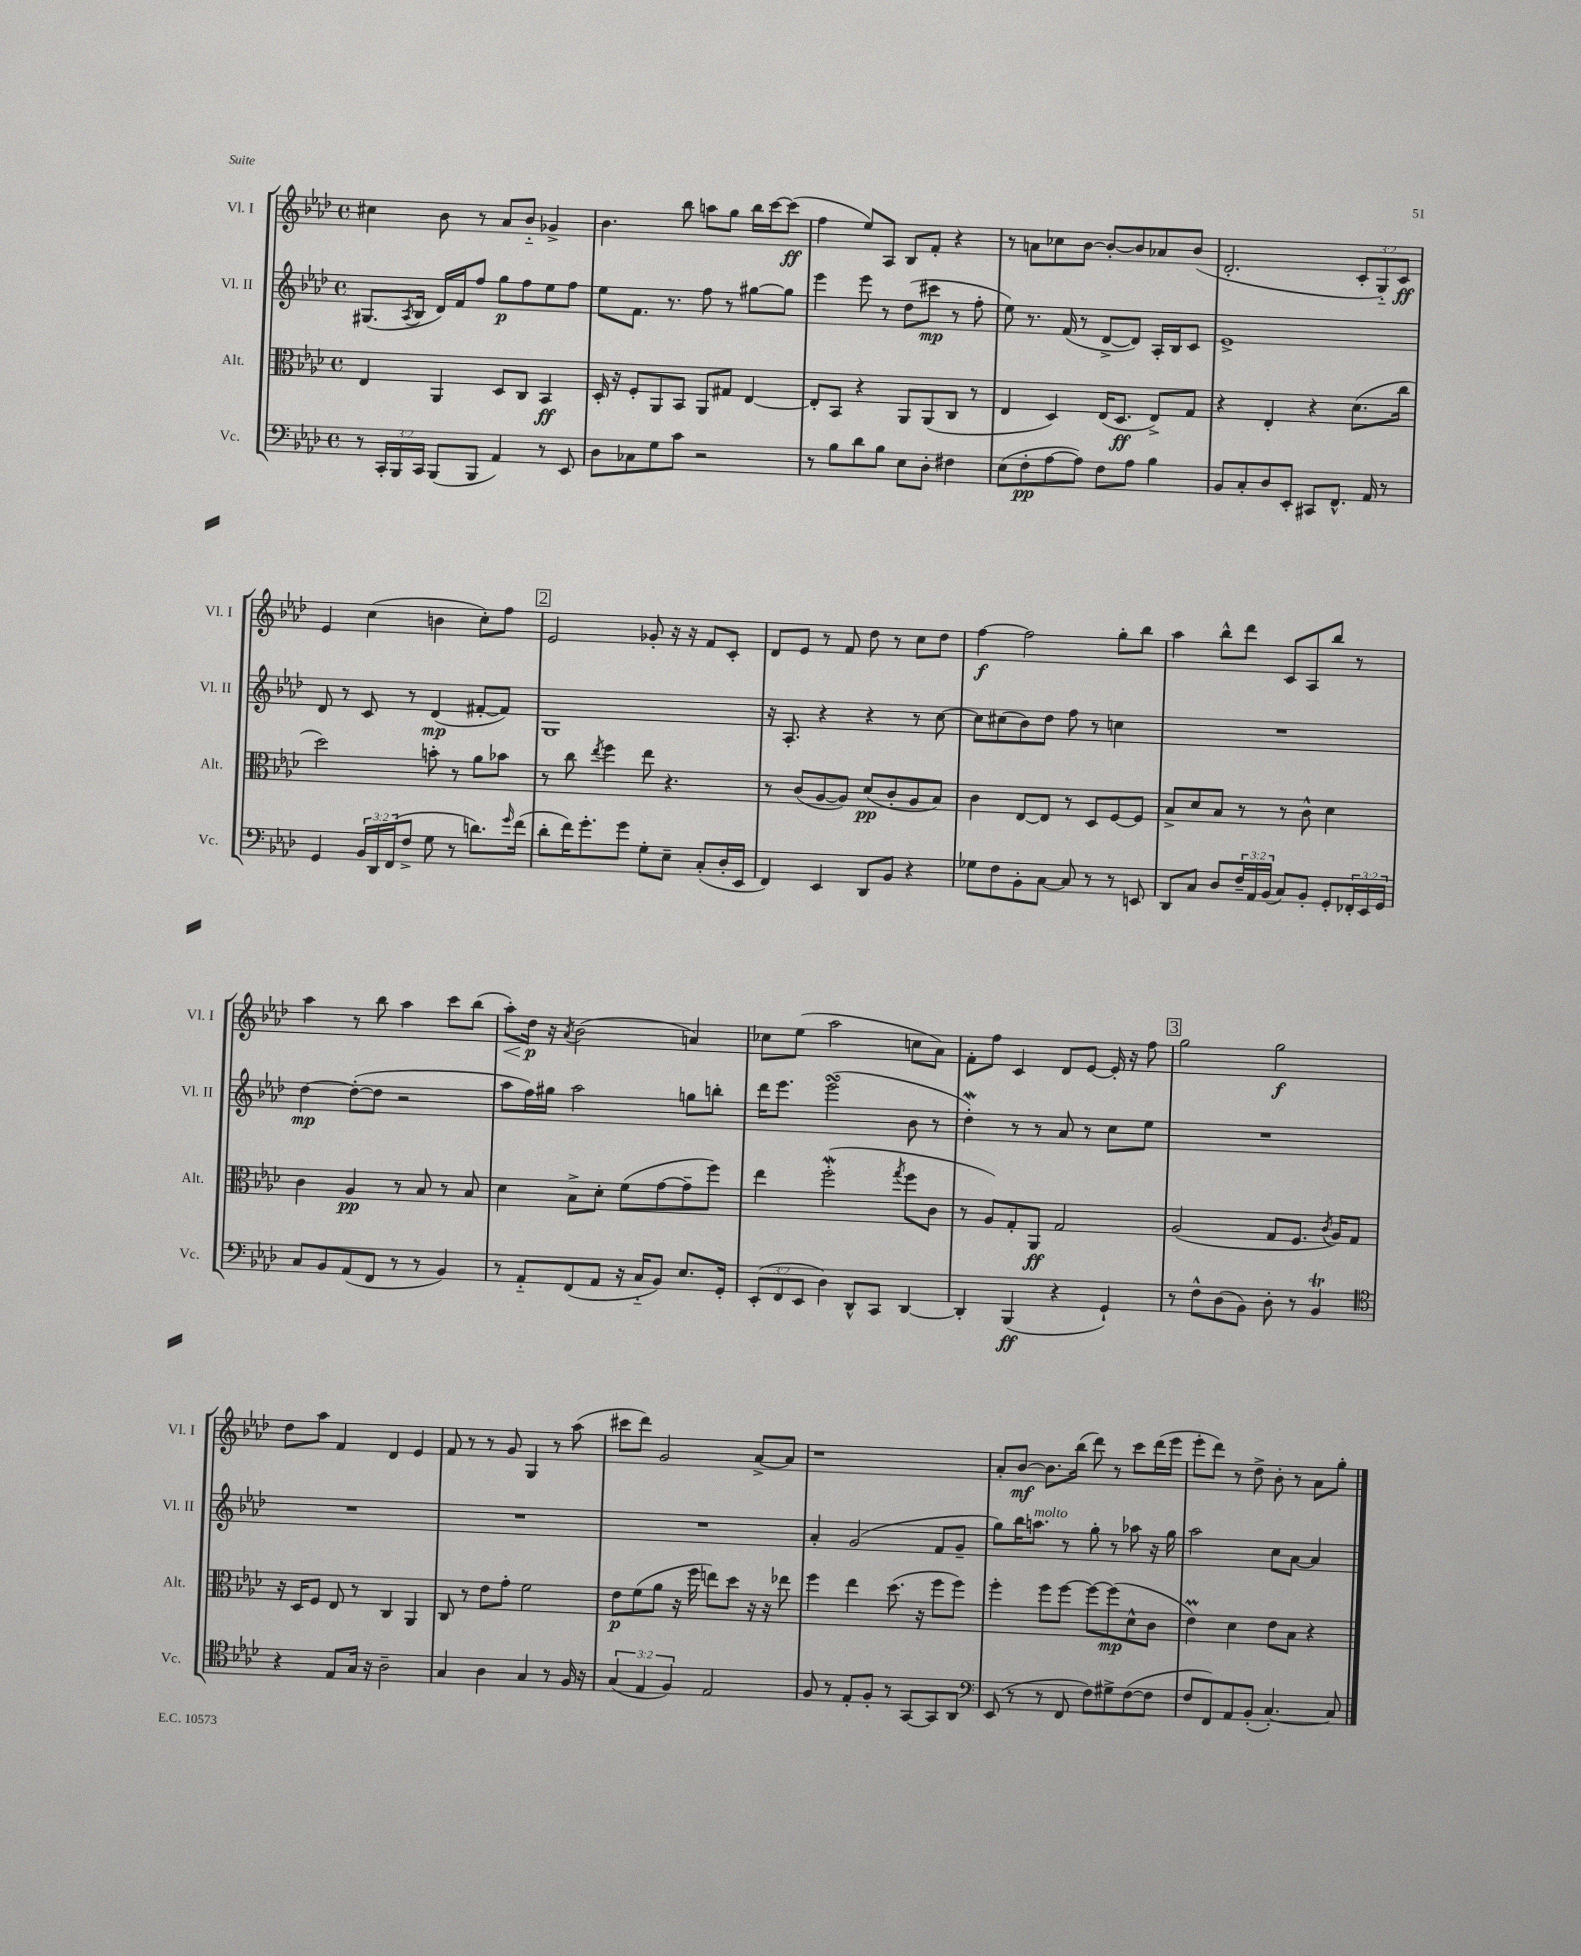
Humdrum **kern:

**kern	**kern	**kern	**kern
*staff4	*staff3	*staff2	*staff1
*clefF4	*clefC3	*clefG2	*clefG2
*k[b-e-a-d-]	*k[b-e-a-d-]	*k[b-e-a-d-]	*k[b-e-a-d-]
*M4/4	*M4/4	*M4/4	*M4/4
*met(c)	*met(c)	*met(c)	*met(c)
8r	4E-/	(8.G#/L	4cc#\
24CC'/LL	.	.	.
24BBB-/	.	.	.
.	.	8qA-/	.
.	.	16B-/Jk	.
24CC/JJ	.	.	.
(8BBB-/L	4AA-/	16d-/LL)	8b-\
.	.	16f/J	.
8BBB-/J	.	8ff/J	8r
4AA-/)	8D-/L	8gg\L	8a-/L
.	8C/J	8ff\	8b-'~/J
8r	4BB-/	8ee-\	4g-^/
8EE-/	.	8ff\J	.
=	=	=	=
8D-\L	16D-'/	8ee-\L	4.b-\
.	16r	.	.
8C-\	8F'/L	8.f\J	.
8G\	8AA-/	.	.
.	.	8.r	.
8c\J	8BB-/J	.	8bb-\
2r	8AA-/L	8ff\	8aa\L
.	8G#/J	8r	8gg\J
.	[4E-/	[8gg#\L	16bb-\LL
.	.	.	[16ccc\J
.	.	8gg#\]J	(8ccc\]J
=	=	=	=
8r	8E-'/]L	4eee-\	4ff\
8B-\L	8BB-/J	.	.
8d-\	4r	8eee-\	8ee-/L)
8B-\J	.	8r	8A-/J
8E-\L	8AA-/L	(8dd-\L	8B-/L
8D-'\J	(8AA-/	8ccc#\J	8f'/J
4F#\	8C/J	8r	4r
.	8r	8ff'\	.
=	=	=	=
(8E-\L	4E-/	8ee-\)	8r
8F'\	.	8.r	8a\L
[8A-\	4D-/)	.	8cc-\
.	.	(16f/	.
8A-\]J)	.	8r	[8b-\J
8F\L	(16E-/LK	[8d-^/L	8b-'/_L
.	8.D-/J	.	.
8A-\J	.	8d-/]J)	8b-/]
4B-\	8E-^/L)	16A-'/LL	8a-/
.	.	16B-/J	.
.	8G/J	8c/J	(8b-/J
=	=	=	=
8BB-/L	4r	1e-^	2.d-'/
8C'/	.	.	.
8D-/	4E-'/	.	.
8EE-'/J	.	.	.
8CC#/L	4r	.	.
8.FF^^/J	.	.	.
.	(8.d-\L	.	12c'/L
16AA-/	.	.	.
.	.	.	12G'~/)
8r	.	.	.
.	.	.	12c/J
.	16cc\Jk	.	.
=	=	=	=
4GG/	2dd-\)	8d-/	4e-/
.	.	8r	.
24BB-/LL	.	8c/	(4cc\
24DD-/	.	.	.
(24FF/J	.	.	.
8F^/J	.	8r	.
8G\	8b'\	(4d-/	4b\
8r	8r	.	.
8.d\L)	8a-\L	[8f#'/L	8cc'\L)
.	8b-\J	8f#/]J)	8ff\J
16qqg/	.	.	.
(16f\Jk	.	.	.
=	=	=	=
8d-'\L	8r	1G	2e-/
16f\K)	8cc\	.	.
8.g'\	.	.	.
.	8qee-/	.	.
.	4ff\	.	.
8g\J	.	.	.
8G'\L	8ee-\	.	8g-'/
8E-~\J	4.r	.	16r
.	.	.	16r
(8C'/L	.	.	8f/L
16D-'/L	.	.	8c'/J
16EE-/JJ	.	.	.
=	=	=	=
4FF/)	8r	16r	8d-/L
.	.	8.A-'/	.
.	(8c/L	.	8e-/J
4EE-/	[8A-/	4r	8r
.	8A-/]J)	.	8f/
8DD-/L	(8d-/L	4r	8dd-\
8BB-/J	8c'/	.	8r
4r	8A-/	8r	8cc\L
.	8B-/J)	[8cc\	8dd-\J
=	=	=	=
8G-\L	4c\	8cc\]L	[4ff\
8F\	.	(8cc#\	.
8BB-'\	[8E-/L	8b-\)	2ff\]
[8C\J	8E-/]J	8dd-\J	.
8C/]	8r	8ff\	.
8r	8D-/L	8r	.
8r	[8F/	4cc\	8gg'\L
8EE/	8F/]J	.	8bb-\J
=	=	=	=
8DD-/L	8B-^/L	1r	4aa-\
8C/J	8d-/	.	.
8D-/L	8B-/J	.	8bb-^^\L
24F~/L	8r	.	8ddd-\J
24AA-/	.	.	.
(24BB-/JJ	.	.	.
8C/L)	8r	.	8c/L
8BB-'/J	8c^^\	.	8A-/
8GG'/L	4d-\	.	8bb-/J
24FF-'/L	.	.	8r
24EE-/	.	.	.
24GG/JJ	.	.	.
=	=	=	=
8C/L	4c\	[4dd-\	4aa-\
8BB-/	.	.	.
(8AA-/	4A-/	(8dd-'\_L	8r
8FF/J	.	8dd-\]J	8bb-\
8r	8r	2r	4aa-\
8r	8B-/	.	.
4BB-/)	8r	.	8ccc\L
.	8B-/	.	(8bb-\J
=	=	=	=
8r	4d-\	8aa-\L	8aa-'\L)
8AA-'~/L	.	16ff\L)	16dd-\Jk
.	.	16gg#\JJ	16r
.	.	.	8qa-/
(8FF/	8B-^\L	2aa-\	(2b-\
8AA-/J	8d-'\J	.	.
16r	(8f\L	.	.
16C'~/LK	.	.	.
8BB-/J)	[8g\	.	.
8.E-/L	8g~\]	8gg\L	4a/)
.	8ff\J)	8bb'\J	.
16GG'/Jk	.	.	.
=	=	=	=
(12EE-'/L	4ee-\	16ddd-\LK	8cc-\L
.	.	8.eee-\J	.
12FF/	.	.	.
.	.	.	(8ee-\J
12EE-/J	.	.	.
4D-\)	(2ff'\	(2eee-\	2aa-\
8DD-^^/L	.	.	.
8CC/J	.	.	.
.	8qgg/	.	.
[4DD-/	8ff\L	8b-\	8cc\L
.	8c\J	8r	8a-\J)
=	=	=	=
4DD-'/]	8r	4dd-'\)	8f'\L
.	8A-/L)	.	8ff\J
(4BBB-/	8G'/	8r	4c/
.	8AA-/J	8r	.
4r	2G/	8a-/	8d-/L
.	.	8r	[8e-/J
4GG`/)	.	8cc\L	16e-'/]
.	.	.	16r
.	.	8ee-\J	8ff\
=	=	=	=
8r	(2A-/	1r	2gg\
8F^^\L	.	.	.
(8D-\	.	.	.
8BB-\J)	.	.	.
8D-'\	8G/L	.	2gg\
8r	8.F/J	.	.
4BB-/	.	.	.
.	8qc/	.	.
.	16A-/LK)	.	.
.	8G/J	.	.
=	=	=	=
*clefC4	*	*	*
4r	16r	1r	8dd-\L
.	16D-/LK	.	.
.	8F/J	.	8aa-\J
8E-/L	8E-/	.	4f/
16G/Jk	8r	.	.
16r	.	.	.
2A-~\	4C/	.	4d-/
.	4AA-/	.	4e-/
=	=	=	=
4G/	8C/	1r	8f/
.	8r	.	8r
4A-\	8e-\L	.	8r
.	8g'\J	.	8g/
4G/	2f\	.	4G/
8r	.	.	8r
16F/	.	.	(8aa-\
16r	.	.	.
=	=	=	=
(6G/	8e-\L	1r	8ccc#\L
.	(8f\	.	8ddd-\J)
6E-/	.	.	.
.	8a-\J	.	2g/
6F/)	.	.	.
.	16r	.	.
.	16ff\	.	.
2E-/	8ee\L)	.	.
.	8dd-\J	.	.
.	16r	.	[8a-^/L
.	16r	.	.
.	8ee-\	.	8a-/]J
=	=	=	=
8F/	4ff\	4a-'/	1r
8r	.	.	.
8E-'/L	4ee-\	(2g/	.
8F'/J	.	.	.
8r	(8.dd-\	.	.
[8GG/L	.	.	.
.	16r	.	.
8GG/]	8ff\L	8f/L	.
8AA-/J	8ff\J)	8g~/J	.
=	=	=	=
*clefF4	*	*	*
(8EE-/	4ff'\	8gg\L)	8a-'/L
8r	.	16bb-\K	[8b-/J
.	.	8.aa\J	.
8r	8ff\L	.	8.b-\]L
8FF/	[8ff\J	8r	.
.	.	.	(16bb-\Jk
8F\L)	8ff\_L	8gg'\	8ddd-\)
8G#^\	(8ff\]	8r	8r
([8F\	8d-^^\	8aa-\	8ccc\L
8F\]J	8c\J	16r	(16ddd-\L
.	.	16gg\	16eee-\JJ
=	=	=	=
8F/L	4e-\)	2aa-\	8eee-'\L
8FF/)	.	.	8ddd-\J)
8AA-/	4d-\	.	8r
(8BB-'/J	.	.	8dd-^\
[4.C'/)	8e-\L	8cc\L	8b-'\
.	8B-\J	[8a-\J	8r
.	4r	4a-/]	8a-\L
8C/]	.	.	8gg'\J
==	==	==	==
*-	*-	*-	*-
